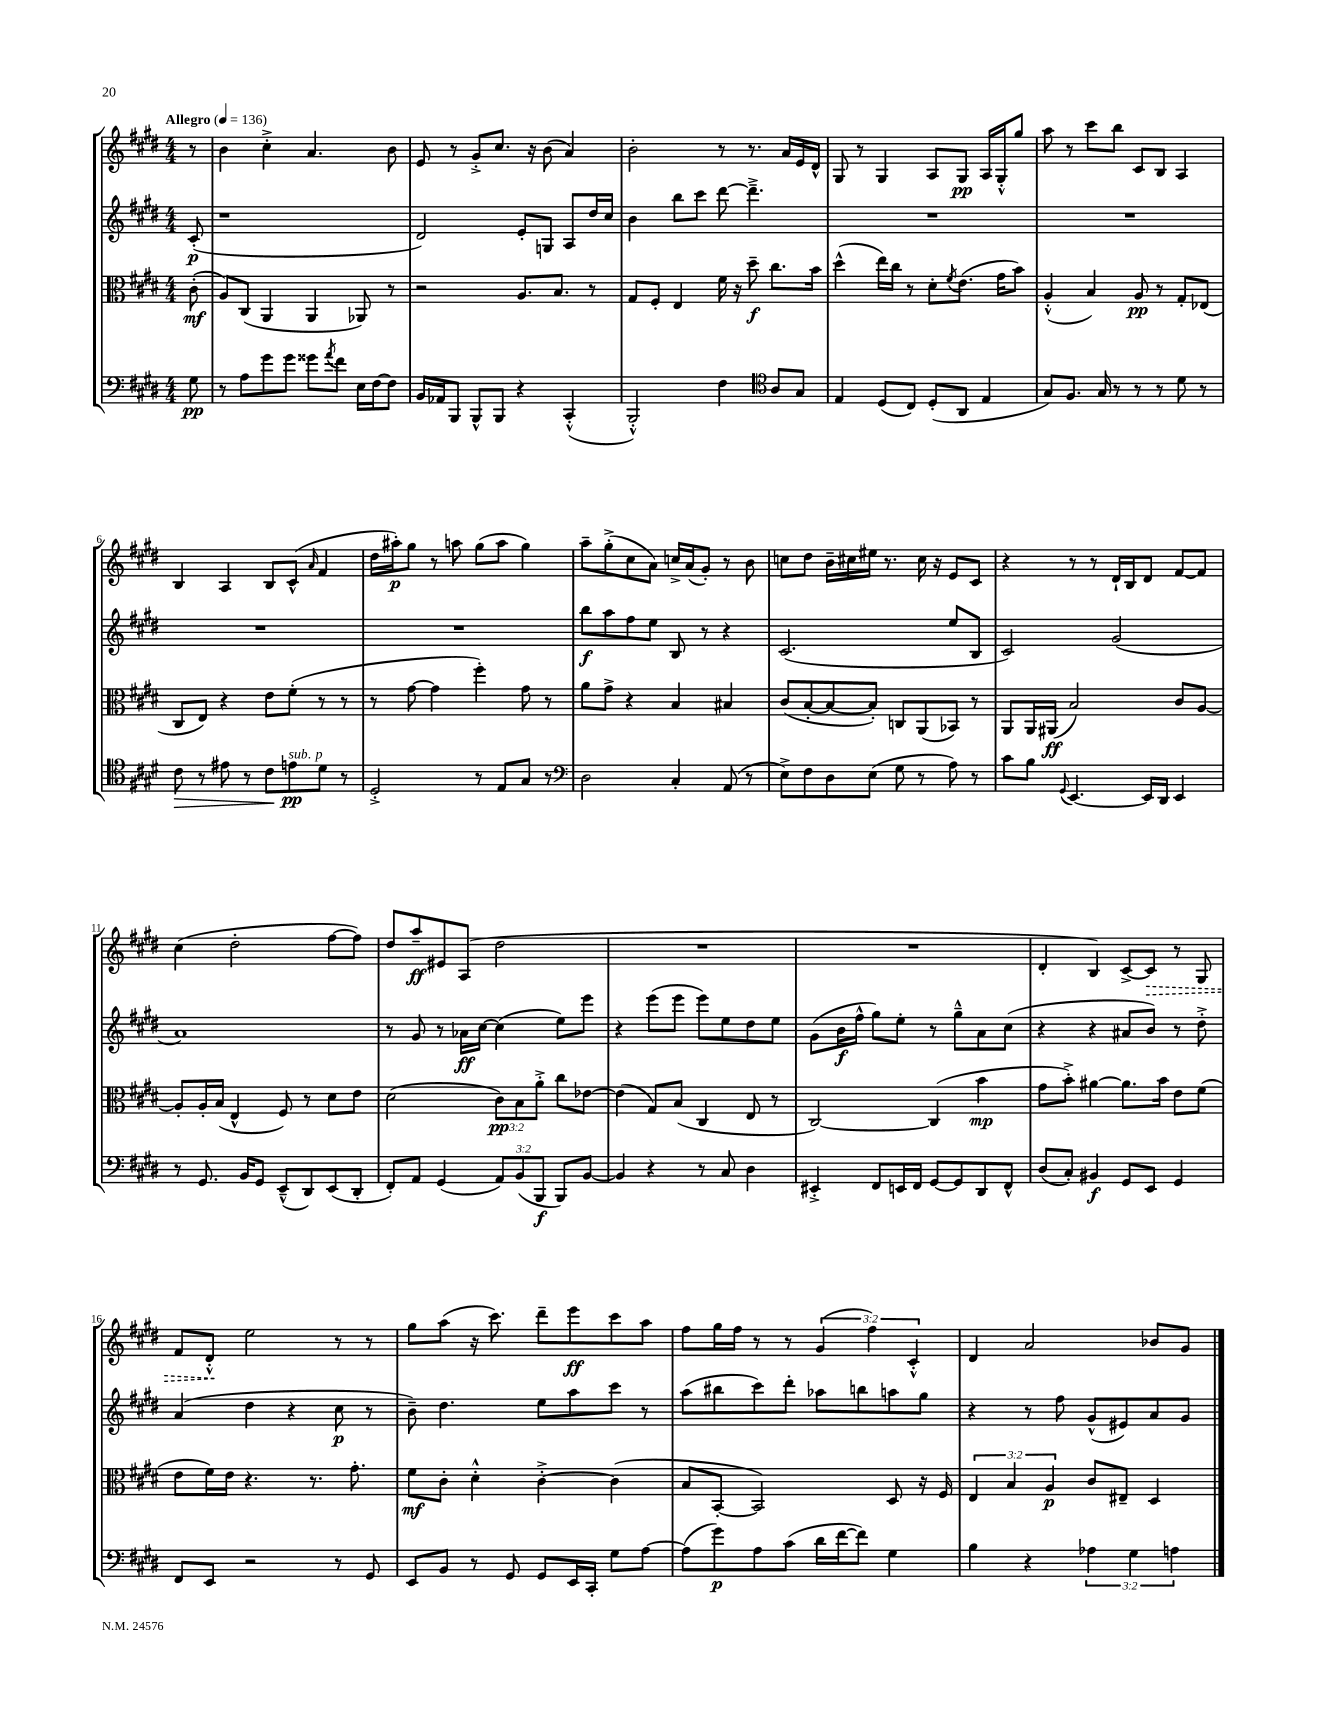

**kern	**dynam	**kern	**dynam	**kern	**dynam	**kern	**dynam
*part4	*part4	*part3	*part3	*part2	*part2	*part1	*part1
*staff4	*staff4	*staff3	*staff3	*staff2	*staff2	*staff1	*staff1
*clefF4	*	*clefC3	*	*clefG2	*	*clefG2	*
*k[f#c#g#d#]	*	*k[f#c#g#d#]	*	*k[f#c#g#d#]	*	*k[f#c#g#d#]	*
*M4/4	*	*M4/4	*	*M4/4	*	*M4/4	*
*MM136	*	*MM136	*	*MM136	*	*MM136	*
=	=	=	=	=	=	=	=
!	!	!	!	!	!	!LO:TX:a:B:t=Allegro	!
8G#\	pp	(8c#'\	mf	(8c#'/	p	8r	.
=1	=1	=1	=1	=1	=1	=1	=1
8r	.	8A/L)	.	1r	.	4b\	.
8A\L	.	(8C#/J	.	.	.	.	.
8g#\	.	4AA/	.	.	.	4cc#'^\	.
8g#\J	.	.	.	.	.	.	.
8g##X\L	.	4AA/	.	.	.	4.a/	.
8qa/	.	.	.	.	.	.	.
8f#\J	.	.	.	.	.	.	.
16E\LL	.	8AA-X/)	.	.	.	.	.
[16F#\J	.	.	.	.	.	.	.
8F#\J]	.	8r	.	.	.	8b\	.
=2	=2	=2	=2	=2	=2	=2	=2
16BB/LL	.	2r	.	2d#/)	.	8e/	.
16AA-X/J	.	.	.	.	.	.	.
8BBB/J	.	.	.	.	.	8r	.
8BBB^^/L	.	.	.	.	.	8g#'^/L	.
8BBB/J	.	.	.	.	.	8.cc#/J	.
4r	.	8.A/L	.	8e'/L	.	.	.
.	.	.	.	.	.	16r	.
.	.	.	.	8Gn/J	.	(8b\	.
.	.	8.B/J	.	.	.	.	.
(4CC#'^^/	.	.	.	8A/L	.	4a/)	.
.	.	8r	.	16dd#/L	.	.	.
.	.	.	.	16cc#/JJ	.	.	.
=3	=3	=3	=3	=3	=3	=3	=3
2BBB'^^/)	.	8G#/L	.	4b\	.	2b'\	.
.	.	8F#'/J	.	.	.	.	.
.	.	4E/	.	8bb\L	.	.	.
.	.	.	.	8ccc#\J	.	.	.
4F#\	.	16f#\	.	[8ddd#\	.	8r	.
.	.	16r	.	.	.	.	.
.	.	8dd#~\	f	4.ddd#~^\]	.	8.r	.
*clefC4	*	*	*	*	*	*	*
8A/L	.	8.cc#\L	.	.	.	.	.
.	.	.	.	.	.	16a/LL	.
8G#/J	.	.	.	.	.	16e/	.
.	.	16b\Jk	.	.	.	16d#^^/JJ	.
=4	=4	=4	=4	=4	=4	=4	=4
4E/	.	(4dd#^^\	.	1r	.	8G#/	.
.	.	.	.	.	.	8r	.
(8D#/L	.	16ee\LL)	.	.	.	4G#/	.
.	.	16cc#\JJ	.	.	.	.	.
8C#/J)	.	8r	.	.	.	.	.
(8D#'/L	.	8d#'\L	.	.	.	8A/L	.
.	.	8qf#/	.	.	.	.	.
8AA/J	.	(8.e\J	.	.	.	8G#/J	pp
4E/	.	.	.	.	.	16A/LL	.
.	.	16g#\KL	.	.	.	16G#'^^/J	.
.	.	8b\J)	.	.	.	8gg#/J	.
=5	=5	=5	=5	=5	=5	=5	=5
8G#/L)	.	(4A'^^/	.	1r	.	8aa\	.
8.F#/J	.	.	.	.	.	8r	.
.	.	4B/)	.	.	.	8ccc#\L	.
16G#/	.	.	.	.	.	.	.
8r	.	.	.	.	.	8bb\J	.
8r	.	8A/	pp	.	.	8c#/L	.
8r	.	8r	.	.	.	8B/J	.
8d#\	.	8G#'/L	.	.	.	4A/	.
8r	.	(8E-X/J	.	.	.	.	.
!!LO:LB:g=z
=6	=6	=6	=6	=6	=6	=6	=6
!	!LO:HP:b	!	!	!	!	!	!
8c#\	>	8C#/L	.	1r	.	4B/	.
8r	.	8E/J)	.	.	.	.	.
8e#X\	.	4r	.	.	.	4A/	.
8r	.	.	.	.	.	.	.
8c#\L	.	8e\L	.	.	.	8B/L	.
!LO:TX:a:i:t=sub. p	!	!	!	!	!	!	!
8en\	] pp	(8f#'\J	.	.	.	(8c#^^/J	.
.	.	.	.	.	.	16qqa/	.
8d#\J	.	8r	.	.	.	4f#/	.
8r	.	8r	.	.	.	.	.
=7	=7	=7	=7	=7	=7	=7	=7
2D#'^/	.	8r	.	1r	.	16dd#\LL	.
.	.	.	.	.	.	16aa#X'\J)	p
.	.	[8g#\	.	.	.	8gg#\J	.
.	.	4g#\]	.	.	.	8r	.
.	.	.	.	.	.	8aan\	.
8r	.	4ff#'\)	.	.	.	(8gg#\L	.
8E/L	.	.	.	.	.	8aa\J	.
8G#/J	.	8g#\	.	.	.	4gg#\)	.
8r	.	8r	.	.	.	.	.
=8	=8	=8	=8	=8	=8	=8	=8
*clefF4	*	*	*	*	*	*	*
2D#\	.	8a\L	.	8bb\L	f	8aa~\L	.
.	.	8g#^\J	.	8aa\	.	(8gg#'^\	.
.	.	4r	.	8ff#\	.	8cc#\	.
.	.	.	.	8ee\J	.	8a\J)	.
4C#'/	.	4B/	.	8B/	.	16ccn^/LL	.
.	.	.	.	.	.	(16a/J	.
.	.	.	.	8r	.	8g#'/J)	.
(8AA/	.	4B#X/	.	4r	.	8r	.
8r	.	.	.	.	.	8b\	.
=9	=9	=9	=9	=9	=9	=9	=9
8E^\L)	.	(8c#/L	.	(2.c#/	.	8ccn\L	.
8F#\	.	[8B'/	.	.	.	8dd#\J	.
8D#\	.	8B/_	.	.	.	16b~\LL	.
.	.	.	.	.	.	16cc#X\	.
(8E\J	.	8B'/J])	.	.	.	16ee#X\JJ	.
.	.	.	.	.	.	8.r	.
8G#\	.	8Cn/L	.	.	.	.	.
8r	.	(8AA/	.	.	.	16cc#\	.
.	.	.	.	.	.	16r	.
8A\)	.	8BB-X/J)	.	8ee/L	.	8e/L	.
8r	.	8r	.	8B/J	.	8c#/J	.
=10	=10	=10	=10	=10	=10	=10	=10
8c#\L	.	8AA/L	.	2c#/)	.	4r	.
8B\J	.	16AA/L	.	.	.	.	.
.	.	(16AA#X/JJ	ff	.	.	.	.
8qqGG#/	.	.	.	.	.	.	.
[4.EE/	.	2B/)	.	.	.	8r	.
.	.	.	.	.	.	8r	.
.	.	.	.	(2g#/	.	16d#`/LL	.
.	.	.	.	.	.	16B/J	.
16EE/LL]	.	.	.	.	.	8d#/J	.
16DD#/JJ	.	.	.	.	.	.	.
4EE/	.	8c#/L	.	.	.	[8f#/L	.
.	.	[8A/J	.	.	.	8f#/J]	.
!!LO:LB:g=z
=11	=11	=11	=11	=11	=11	=11	=11
8r	.	8A'/L]	.	1a)	.	(4cc#\	.
8.GG#/	.	16A'/L	.	.	.	.	.
.	.	(16B/JJ	.	.	.	.	.
.	.	4E^^/	.	.	.	2dd#'\	.
16BB/KL	.	.	.	.	.	.	.
8GG#/J	.	.	.	.	.	.	.
(8EE~^^/L	.	8F#/)	.	.	.	.	.
8DD#/)	.	8r	.	.	.	.	.
(8EE/	.	8d#\L	.	.	.	[8ff#\L	.
8DD#'/J	.	8e\J	.	.	.	8ff#\J])	.
=12	=12	=12	=12	=12	=12	=12	=12
8FF#'/L)	.	(2d#\	.	8r	.	8dd#/L	.
8AA/J	.	.	.	8g#/	.	8aa~/	ff
(4GG#/	.	.	.	8r	.	8e#X/	.
.	.	.	.	16a-X\LL	ff	(8A/J	.
.	.	.	.	[16cc#\JJ	.	.	.
12AA/L)	.	12c#\L)	pp	(4cc#\]	.	2dd#\	.
(12BB/	.	12B\	.	.	.	.	.
12BBB/J	f	12a'^\J	.	.	.	.	.
8BBB/L)	.	8cc#\L	.	8ee\L)	.	.	.
[8BB/J	.	[8e-X\J	.	8eee\J	.	.	.
=13	=13	=13	=13	=13	=13	=13	=13
4BB/]	.	(4e-\]	.	4r	.	1r	.
4r	.	8G#/L)	.	(8eee\L	.	.	.
.	.	(8B/J	.	8eee\J	.	.	.
8r	.	4C#/	.	8eee\L)	.	.	.
8C#/	.	.	.	8ee\	.	.	.
4D#\	.	8E/	.	8dd#\	.	.	.
.	.	8r	.	8ee\J	.	.	.
=14	=14	=14	=14	=14	=14	=14	=14
4EE#X'^/	.	[2C#/)	.	(8g#\L	.	1r	.
.	.	.	.	16b\L	f	.	.
.	.	.	.	16ff#^^\JJ	.	.	.
8FF#/L	.	.	.	8gg#\L)	.	.	.
16EEn/L	.	.	.	8ee'\J	.	.	.
16FF#/JJ	.	.	.	.	.	.	.
[8GG#/L	.	(4C#/]	.	8r	.	.	.
8GG#/]	.	.	.	8gg#~^^\L	.	.	.
8DD#/	.	4b\	mp	8a\	.	.	.
8FF#^^/J	.	.	.	(8cc#\J	.	.	.
=15	=15	=15	=15	=15	=15	=15	=15
(8D#/L	.	8g#\L	.	4r	.	4d#'/	.
8C#'/J)	.	8b'^\J)	.	.	.	.	.
4BB#X/	f	[4a#X\	.	4r	.	4B/)	.
8GG#/L	.	8.a#\L]	.	8a#X/L	.	[8c#^/L	.
!	!	!	!	!	!	!	!LO:HP:b
8EE/J	.	.	.	8b/J)	.	8c#/J]	>
.	.	16b\Jk	.	.	.	.	.
4GG#/	.	8e\L	.	8r	.	8r	.
.	.	(8f#\J	.	8dd#'^\	.	8G#/	.
!!LO:LB:g=z
=16	=16	=16	=16	=16	=16	=16	=16
8FF#/L	.	8e\L	.	(4a/	.	8f#/L	.
8EE/J	.	16f#\L)	.	.	.	8d#'^^/J	.
.	.	16e\JJ	.	.	.	.	.
2r	.	4.r	.	4dd#\	.	2ee\	]
.	.	.	.	4r	.	.	.
.	.	8.r	.	.	.	.	.
8r	.	.	.	8cc#\	p	8r	.
.	.	8.g#'\	.	.	.	.	.
8GG#/	.	.	.	8r	.	8r	.
=17	=17	=17	=17	=17	=17	=17	=17
8EE/L	.	8f#\L	mf	8b~\)	.	8gg#\L	.
8BB/J	.	8c#'\J	.	4.dd#\	.	(8aa\J	.
8r	.	4d#'^^\	.	.	.	16r	.
.	.	.	.	.	.	8.ccc#\)	.
8GG#/	.	.	.	.	.	.	.
8GG#/L	.	[4c#'^\	.	8ee\L	.	8ddd#~\L	.
16EE/L	.	.	.	8aa\	.	8eee\	ff
16CC#'/JJ	.	.	.	.	.	.	.
8G#\L	.	(4c#\]	.	8ccc#\J	.	8ccc#\	.
[8A\J	.	.	.	8r	.	8aa\J	.
=18	=18	=18	=18	=18	=18	=18	=18
(8A\L]	.	8B/L	.	(8aa\L	.	8ff#\L	.
8g#\)	p	[8BB'/J	.	8bb#X\	.	16gg#\L	.
.	.	.	.	.	.	16ff#\JJ	.
8A\	.	2BB/])	.	8ccc#\)	.	8r	.
(8c#\J	.	.	.	8ddd#'\J	.	8r	.
16d#\LL	.	.	.	8aa-X\L	.	(6g#/	.
[16f#\J	.	.	.	.	.	.	.
8f#\J])	.	.	.	8bbn\	.	.	.
.	.	.	.	.	.	6ff#\)	.
4G#\	.	8D#/	.	8aan\	.	.	.
.	.	.	.	.	.	6c#'^^/	.
.	.	16r	.	8gg#\J	.	.	.
.	.	16F#/	.	.	.	.	.
=19	=19	=19	=19	=19	=19	=19	=19
4B\	.	6E/	.	4r	.	4d#/	.
.	.	6B/	.	.	.	.	.
4r	.	.	.	8r	.	2a/	.
.	.	6A/	p	.	.	.	.
.	.	.	.	8ff#\	.	.	.
6A-X\	.	8c#/L	.	(8g#^^/L	.	.	.
.	.	8E#X~/J	.	8e#X/)	.	.	.
6G#\	.	.	.	.	.	.	.
.	.	4D#/	.	8a/	.	8b-X/L	.
6An\	.	.	.	.	.	.	.
.	.	.	.	8g#/J	.	8g#/J	.
==	==	==	==	==	==	==	==
*-	*-	*-	*-	*-	*-	*-	*-
